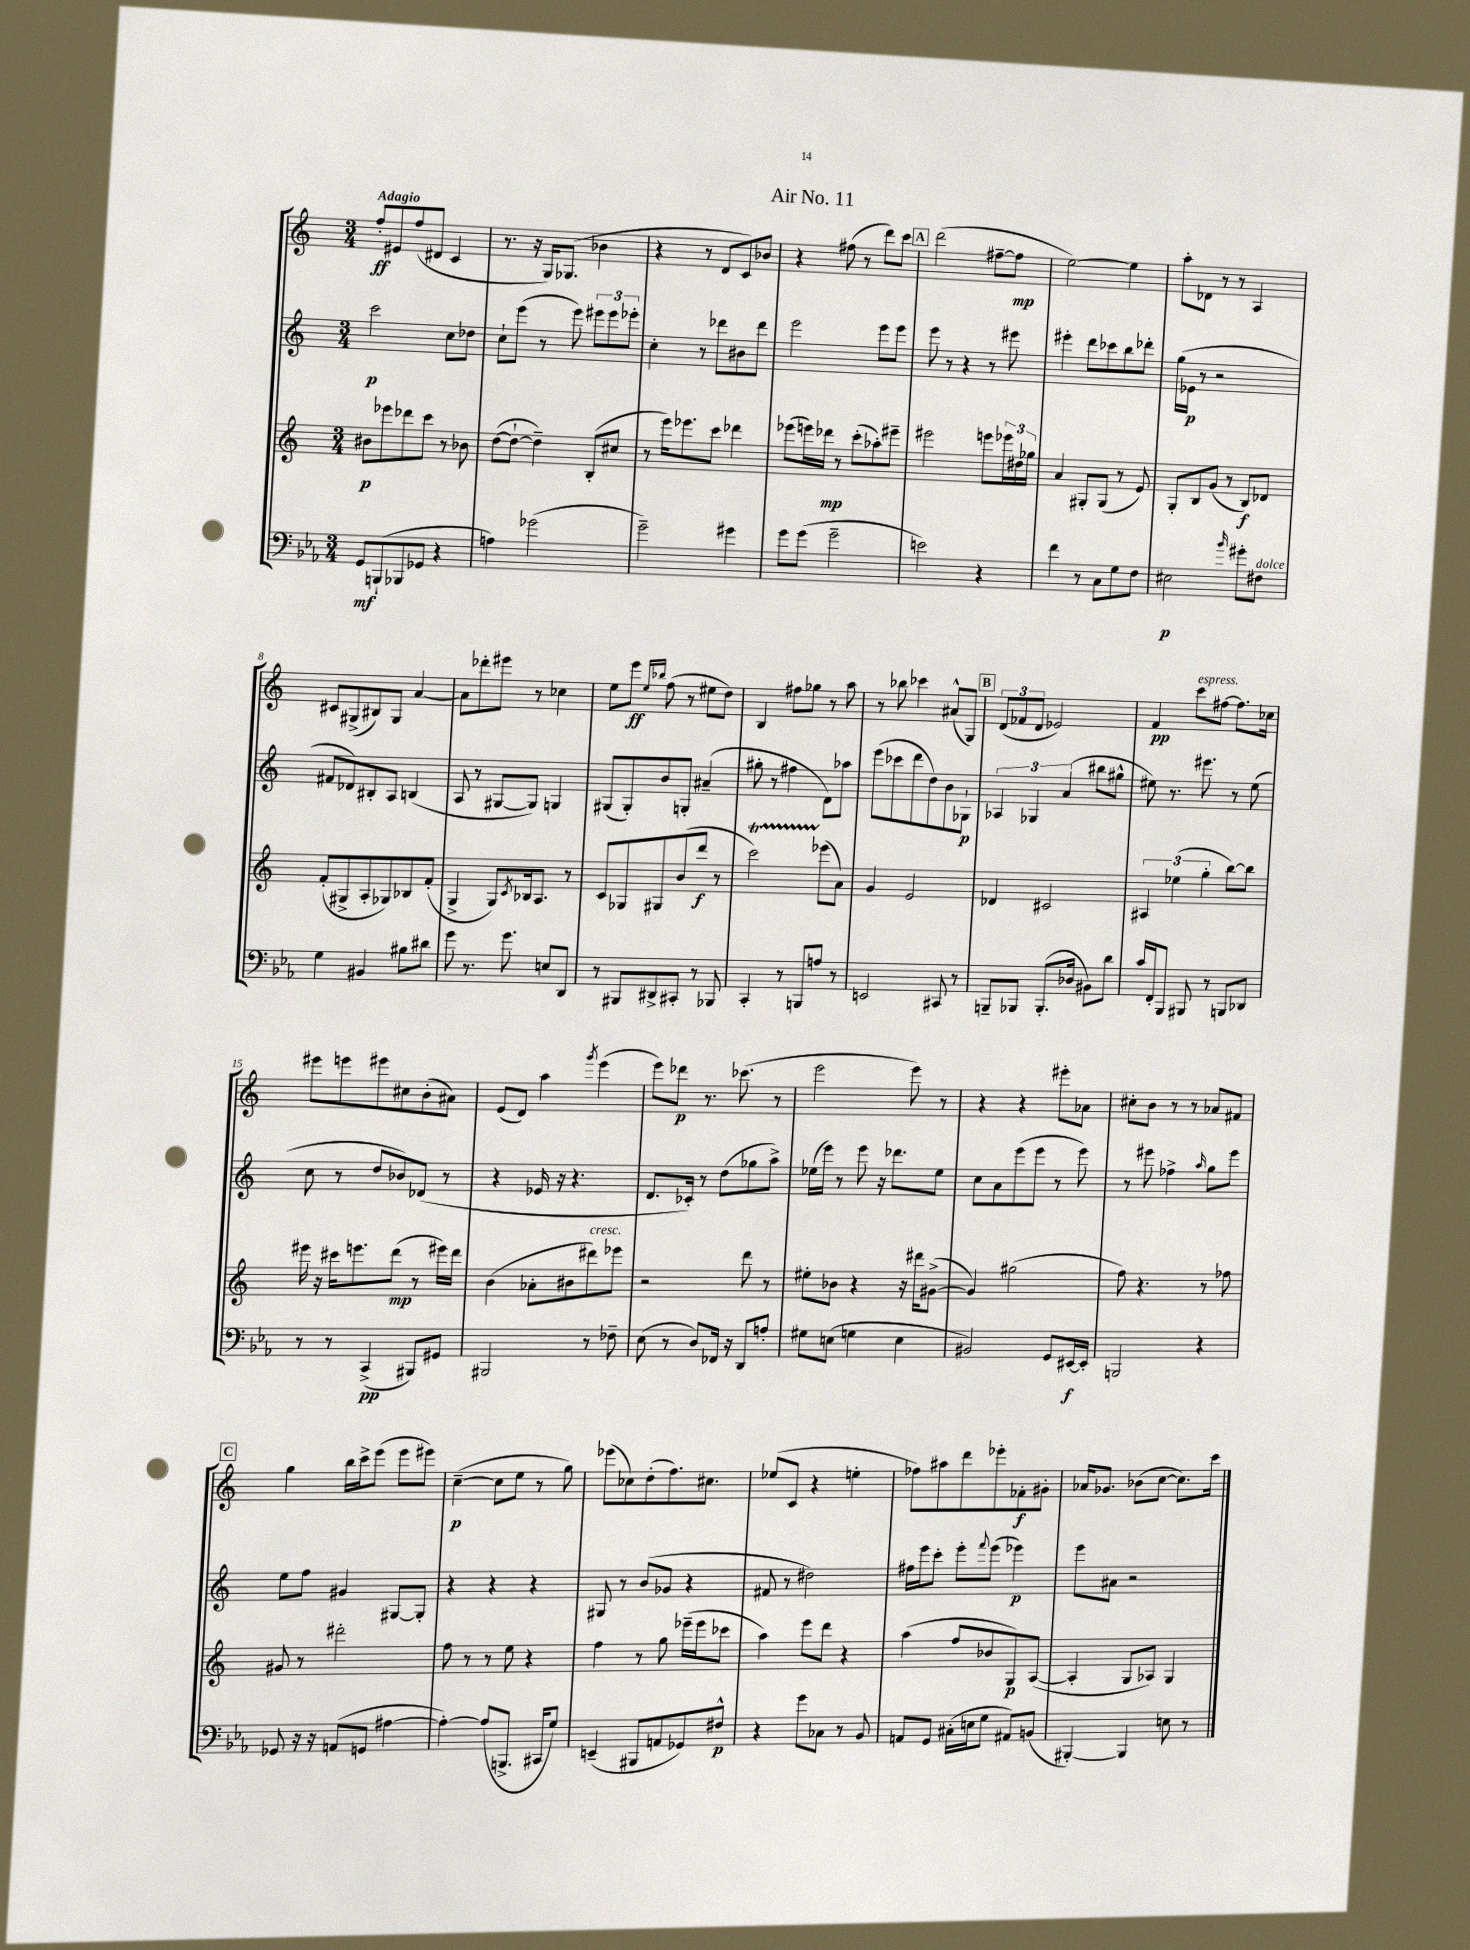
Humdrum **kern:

**kern	**kern	**kern	**kern
*staff4	*staff3	*staff2	*staff1
*clefF4	*clefG2	*clefG2	*clefG2
*k[b-e-a-]	*k[]	*k[]	*k[]
*M3/4	*M3/4	*M3/4	*M3/4
8GG	8b#	2ccc	8ff'
(8BBB`	8eee-	.	8e#
8BBB-	8ddd-	.	(8ff
8GG-	8ccc	.	8d#
4r	8r	8cc	4c
.	8b-	8dd-	.
=	=	=	=
4A)	([8dd	8cc`	8.r
.	8dd`_	(8eee	.
.	.	.	16r
(2g-	4dd~])	8r	16G)
.	.	.	(8.G-
.	.	8eee)	.
.	(8B'	12eee#	4b-
.	.	12eee#	.
.	8cc#	.	.
.	.	12eee-'	.
=	=	=	=
2g~)	8r	4cc'	4r
.	16eee)	.	.
.	8.eee-	.	.
.	.	8r	8r
.	8ccc	8ddd-	8d
4g#	4ddd-	8b#	8c)
.	.	8ddd-	8b-
=	=	=	=
8g	(8eee-	2eee	4r
(8g	16eee)	.	.
.	16ddd-	.	.
2g~	8r	.	(8ff#
.	(8ccc'	.	8r
.	8aa-')	8eee	8ddd)
.	8eee#~	8eee	8ccc
=	=	=	=
2e)	2eee#	8eee	(2ddd
.	.	8r	.
.	.	4r	.
4r	8eee	8r	[8ff#~
.	24eee-	8eee#	8ff#]
.	24dd#	.	.
.	24gg-	.	.
=	=	=	=
4f	4a	4eee#'	[2ee)
8r	8G#'	8ddd	.
8C	(8G#	8ccc-	.
8G	8r	8bb	4ee]
8F	8e)	8ddd-'	.
=	=	=	=
2E#	8G'	(16gg	8aa'
.	.	16e-	.
.	8B	8r	8d-
.	(8g	2r	8r
.	8r	.	8r
16qqb-	.	.	.
8g#'	8B)	.	4A
8F#	8d-	.	.
=	=	=	=
4G	(8f'	8f#	8c#
.	8G#^	8d-)	(8G#^
4BB#	8A'	8B#'	8B#)
.	8G-)	8A	8G#
8B#	8B-	(4B	[4a
8d#	(8f'	.	.
=	=	=	=
8g	4G^	8A	8a]
8.r	.	8r	8ddd-'
.	8G)	[8G#	8eee#
8.g	.	.	.
.	8qc	.	.
.	16B-	8G#])	8r
.	8.A	.	.
8E	.	4G	4cc-
8DD	8r	.	.
=	=	=	=
8r	8c	(8G#	8ee
8BBB#	8G-	8G#')	8eee
.	.	.	16qqee
.	.	.	16qqbb-
8DD#^	8G#	8b	(8ff
8CC#'	(8b	8G'	8r
8r	8ddd	(4a#~	8ee#
8BBB-	8r	.	8dd)
=	=	=	=
4CC'	2ccc)	8gg#'	4B
.	.	8r	.
8r	.	4ff#	8ff#
8BBB	.	.	8gg-
8A	(8eee-	8d)	8r
8r	8a)	8aa-	8aa
=	=	=	=
2EE	4g	(8eee	8r
.	.	8ccc-	8bb-
.	2e	8ddd	4ccc-
.	.	8dd)	.
8CC#	.	8b	(8a#^^
8r	.	8G-`	8G)
=	=	=	=
8BBB~	4d-	6A-	(12d
.	.	.	12f-
8BBB-	.	.	.
.	.	6G-	12d
(8.BBB-'	2c#	.	2e-)
.	.	(6a	.
16D-	.	.	.
8BB#)	.	8bb#	.
8d	.	8gg#^^	.
=	=	=	=
16c	6A#	8ee#)	4f
16FF'	.	.	.
8BBB-	.	8.r	.
.	(6ee-	.	.
8BBB#	.	.	8ccc
.	.	8.eee#	.
.	6gg'	.	.
8r	.	.	[8ff#
8BBB	[8bb)	8r	8.ff#]
8DD-	8bb]	(8ee#	.
.	.	.	16cc-
=	=	=	=
8r	16eee#	8cc	8eee#
.	16r	.	.
8r	16ccc#	8r	8eee
.	8.eee	.	.
(4CC^	.	8dd	8eee#
.	(8ddd	8b-)	8cc#
8BBB#)	8r	(8d-	(8b'
8GG#	16eee#)	8r	8a#)
.	16ddd	.	.
=	=	=	=
2BBB#	(4b	4r	(8e
.	.	.	8d)
.	8a-'	16e-	4aa
.	.	16r	.
.	8b#	4.r	.
.	.	.	8qggg
8r	8ddd#)	.	(4eee
8F-~	8eee-	.	.
=	=	=	=
(8E-	2r	8.d	8eee)
8r	.	.	8ddd-
.	.	16c-')	.
8D)	.	8r	8.r
16FF-	.	(8dd	.
16r	.	.	(8.ccc-
8DD	8ddd	8gg-	.
8A'	8r	8aa^)	8r
=	=	=	=
8G#	8ee#'	(16ee-	2eee
.	.	16eee)	.
(8E	8b-	8r	.
4G	4r	8eee	.
.	.	16r	.
.	.	8.ddd-	.
4E	16r	.	8eee)
.	16ddd#	.	.
.	([8g#^	8ee-	8r
=	=	=	=
2BB#)	4g#])	8cc	4r
.	.	8a	.
.	(2gg#	(8eee	4r
.	.	8eee	.
8GG	.	8r	8eee#'
[16EE#	.	8eee)	8a-
16EE#']	.	.	.
=	=	=	=
2BBB	8ff)	8r	8cc#'
.	4.r	8eee#	8b
.	.	4ff-^	8r
.	.	.	8r
.	.	16qqaa	.
4r	8r	8gg	8a-
.	8ff-	8eee#	8f#
=	=	=	=
8GG-	8g#	8ee	4gg
16r	8r	8ff	.
16r	.	.	.
(8AA	2ddd#'	4g#	16bb
.	.	.	16ccc^
8GG	.	.	(8eee
[4A#	.	[8G#	8eee
.	.	8G#']	8eee#)
=	=	=	=
4A#'_)	8ff	4r	([4cc~
.	8r	.	.
(8A#]	8r	4r	8cc]
8.BBB^	8ee	.	8ee
.	4r	4r	8r
16CC#	.	.	.
8G)	.	.	8gg)
=	=	=	=
(4EE~	4ff	8G#	(8eee-
.	.	8r	8cc-)
8BBB#	8r	(8b	(8dd'
8AA	8gg	8g-	8.ff)
8GG-)	(16eee-~	4r	.
.	16eee-	.	8.cc#
8F#^^	8ccc-	.	.
=	=	=	=
4r	4aa)	8f#	(8ee-
.	.	8r	8c
8g	8eee	2dd#)	4r
8C-	8ddd	.	.
8r	4r	.	4ee'
8BB-	.	.	.
=	=	=	=
8AA	(4aa	16ff#	8ff-)
.	.	16eee	.
8GG	.	8ccc'	8aa#
(16C#'	8ff	8eee'	8ddd
16E	.	.	.
.	.	8qqfff	.
8G	8b-	(8eee	8eee-'
8AA#)	8G)	4eee-)	8f-'
(8BB	([8A	.	8g#'
=	=	=	=
[4BBB#')	4A']	8eee	16a-
.	.	.	8.g-
.	.	8a#	.
4BBB#]	8G	2r	(8b-
.	8A-)	.	[8cc
8E	4G	.	8.cc])
8r	.	.	.
.	.	.	16ccc
==	==	==	==
*-	*-	*-	*-
